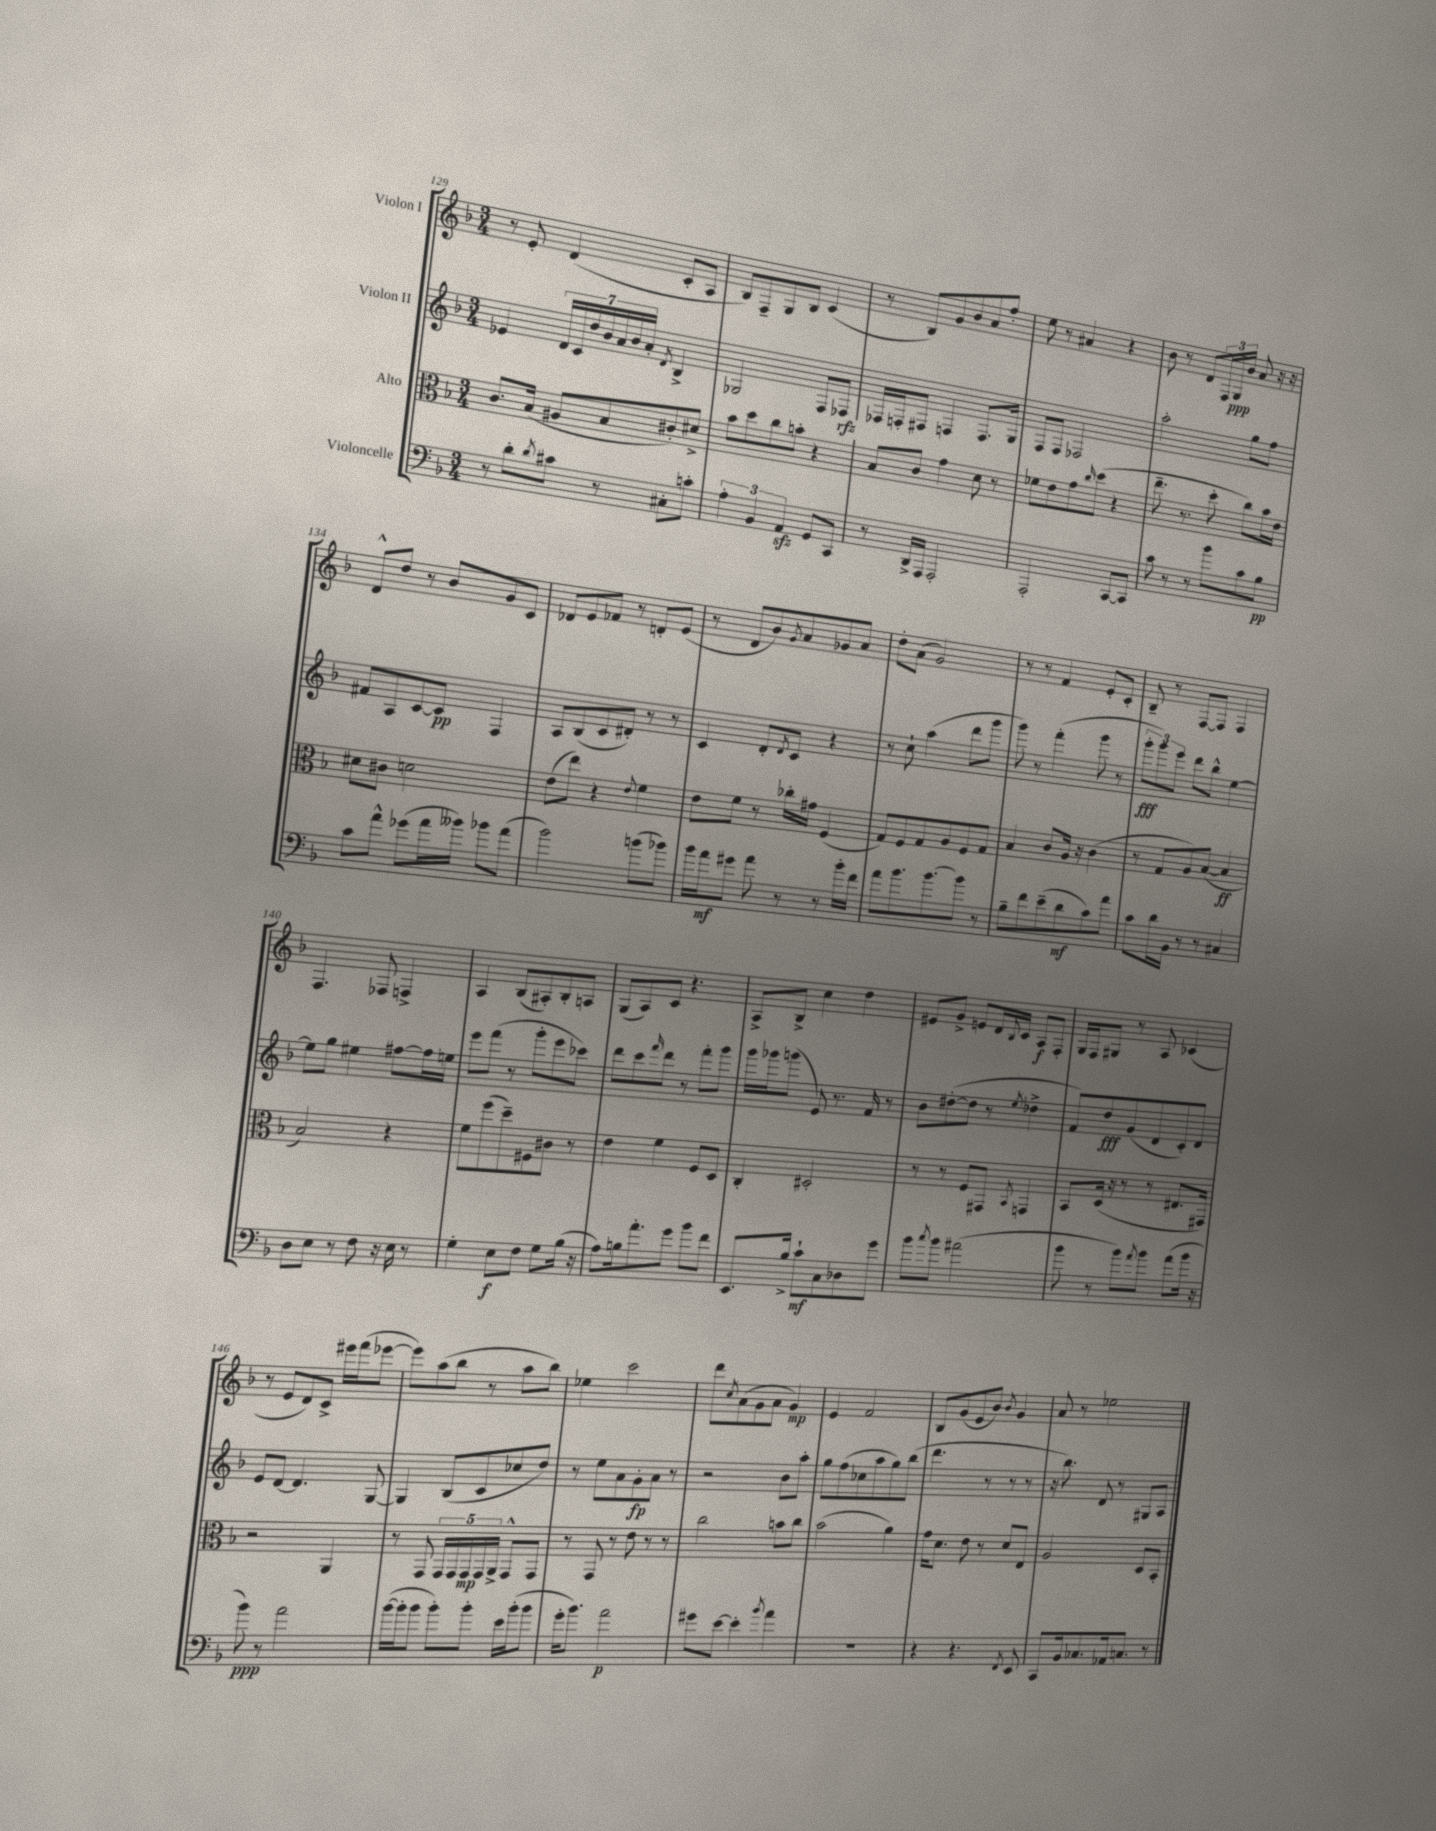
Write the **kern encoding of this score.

**kern	**dynam	**kern	**dynam	**kern	**dynam	**kern	**dynam
*part4	*part4	*part3	*part3	*part2	*part2	*part1	*part1
*staff4	*staff4	*staff3	*staff3	*staff2	*staff2	*staff1	*staff1
*I"Violoncelle	*	*I"Alto	*	*I"Violon II	*	*I"Violon I	*
*clefF4	*	*clefC3	*	*clefG2	*	*clefG2	*
*k[b-]	*	*k[b-]	*	*k[b-]	*	*k[b-]	*
*M3/4	*	*M3/4	*	*M3/4	*	*M3/4	*
=129	=129	=129	=129	=129	=129	=129	=129
8r	.	8.c/L	.	4e-X/	.	8r	.
8d'\L	.	.	.	.	.	8e'/	.
.	.	(16B-/Jk	.	.	.	.	.
8qd/	.	.	.	.	.	.	.
8c#X\J	.	8A#X/L	.	28d/LL	.	(4d/	.
.	.	.	.	28c/	.	.	.
.	.	.	.	28dd/	.	.	.
.	.	.	.	28b-/	.	.	.
8r	.	8B-/	.	.	.	.	.
.	.	.	.	28a/	.	.	.
.	.	.	.	28b-/	.	.	.
.	.	.	.	28a'/JJ	.	.	.
.	.	.	.	8qd/	.	.	.
8C#X'\L	.	8c#X'/)	.	4B-^/	.	8c'/L	.
8cn'\J	.	8d#X^/J	.	.	.	8A/J	.
=130	=130	=130	=130	=130	=130	=130	=130
6A'\	.	8b-\L	.	2G-X/	.	8B-/L)	.
.	.	8dd\	.	.	.	8F~/	.
6BB-/	.	.	.	.	.	.	.
.	.	8cc\	.	.	.	8G/	.
6AAzz/	.	.	.	.	.	.	.
.	.	8bn'\J	.	.	.	8B-/J	.
8GG/L	.	4r	.	8F/L	.	(4c/	.
8CC/J	.	.	.	8F-X/J	rfz	.	.
=131	=131	=131	=131	=131	=131	=131	=131
8r	.	8B-/L	.	16F-X/LL	.	8r	.
.	.	.	.	16Fn'/J	.	.	.
16DD^/LL	.	8c/J	.	8F#X/J	.	8B-/L)	.
16AAA/JJ	.	.	.	.	.	.	.
2AAA'/	.	4g\	.	4Fn/	.	8g/	.
.	.	.	.	.	.	8b-/	.
.	.	8d\	.	8.F/L	.	8a/	.
.	.	8r	.	.	.	8ff'/J	.
.	.	.	.	16G/Jk	.	.	.
=132	=132	=132	=132	=132	=132	=132	=132
2AAA'/	.	8f-X\L	.	8F/L	.	8ee\	.
.	.	8e\	.	8F/J	.	8r	.
.	.	8g\	.	2F-X/	.	4a#X/	.
.	.	16qqcc/	.	.	.	.	.
.	.	(8dd\J	.	.	.	.	.
[8CC/L	.	4r	.	.	.	4r	.
8CC/J]	.	.	.	.	.	.	.
=133	=133	=133	=133	=133	=133	=133	=133
8c\	.	8.ee~\	.	2aa'\	.	8b-\	.
8r	.	.	.	.	.	8r	.
.	.	8.r	.	.	.	.	.
8r	.	.	.	.	.	8d/L	.
8b-\L	.	8dd'\	.	.	.	24F/L	.
.	.	.	.	.	.	24G/	ppp
.	.	.	.	.	.	24b-/JJ	.
8c\	.	8cc\L)	.	8gg\L	.	8a/	.
8B-\J	pp	16b-\L	.	8ff\J	.	16r	.
.	.	16e\JJ	.	.	.	16r	.
!!LO:LB:g=z
=134	=134	=134	=134	=134	=134	=134	=134
8c\L	.	8d#X\L	.	8f#X/L	.	8d^^/L	.
8a^^\J	.	8c#X\J	.	8A/	.	8dd/J	.
(8g-X\L	.	2dn\	.	[8c/	.	8r	.
16a\L	.	.	.	8c/J]	pp	8b-/L	.
16b--X\JJ)	.	.	.	.	.	.	.
8b-X\L	.	.	.	4F/	.	8g/	.
(8a\J	.	.	.	.	.	8c/J	.
=135	=135	=135	=135	=135	=135	=135	=135
2b-\)	.	(8e\L	.	8A/L	.	8d-X/L	.
.	.	8ee\J)	.	(8B-/	.	8e/	.
.	.	4r	.	8c/	.	8f-X/J	.
.	.	.	.	8d#X'/J)	.	8r	.
.	.	8qqe/	.	.	.	.	.
(8bn\L	.	4f\	.	8r	.	8dn'/L	.
8b-X\J)	.	.	.	8r	.	(8e/J	.
=136	=136	=136	=136	=136	=136	=136	=136
16b-\LL	.	8e\L	.	4c/	.	8r	.
16a\J	mf	.	.	.	.	.	.
8g#X\J	.	8f\J	.	.	.	8d/L	.
8a\	.	8r	.	8d'/L	.	8b-/)	.
.	.	.	.	8qd/	.	8qg/	.
8r	.	16cc-X'\LL	.	8c/J	.	8a/	.
.	.	16g#X\JJ	.	.	.	.	.
8r	.	(4F/	.	4r	.	8g-X/	.
16b-'\LL	.	.	.	.	.	8a/J	.
16f\JJ	.	.	.	.	.	.	.
=137	=137	=137	=137	=137	=137	=137	=137
8a\L	.	8G/L)	.	8r	.	8dd'\L	.
8.b-\	.	8F/	.	8cc`\	.	(8a\J	.
.	.	8G/	.	(4aa\	.	2g/)	.
[8.b-\	.	.	.	.	.	.	.
.	.	8A/	.	.	.	.	.
8b-\J]	.	8F/	.	8ddd\L	.	.	.
8r	.	8G/J	.	8ggg\J	.	.	.
=138	=138	=138	=138	=138	=138	=138	=138
8B-~\L	.	4B-/	.	8ggg\)	.	8r	.
8f\	.	.	.	8r	.	8r	.
(8e~\	.	8c/L	.	(4fff'\	.	4f/	.
8d\	mf	16A/Jk	.	.	.	.	.
.	.	16r	.	.	.	.	.
8c\)	.	(4c\	.	8ggg\	.	8e'/L	.
8a\J	.	.	.	8r	.	8c'/J	.
=139	=139	=139	=139	=139	=139	=139	=139
8c\L	.	8r	.	12ggg'\L	fff	8B-~/	.
.	.	.	.	12ggg\)	.	.	.
16d\L	.	8G/L	.	.	.	8r	.
.	.	.	.	12eee\J	.	.	.
16BB-\JJ	.	.	.	.	.	.	.
8r	.	8A/)	.	8ddd\L	.	[8F/L	.
8r	.	([8B-/J	.	8bb-^^\J	.	8F/J]	.
4C#X/	.	4B-/]	ff	[4ee\	.	4F/	.
!!LO:LB:g=z
=140	=140	=140	=140	=140	=140	=140	=140
8D\L	.	2B-/)	.	8ee\L]	.	4.F/	.
8E\J	.	.	.	8gg\J	.	.	.
8r	.	.	.	4ee#X\	.	.	.
8F\	.	.	.	.	.	8F-X/	.
16r	.	4r	.	[8ff#X\L	.	4Fn^/	.
16E\	.	.	.	.	.	.	.
8r	.	.	.	16ff#\L]	.	.	.
.	.	.	.	16een\JJ	.	.	.
=141	=141	=141	=141	=141	=141	=141	=141
4G'\	.	8f\L	.	8eee\L	.	4A/	.
.	.	(8ff\	.	(8fff\J	.	.	.
8E\L	f	8dd~\)	.	8r	.	(8B-/L	.
8F\J	.	8F#X\	.	8ggg'\L	.	8A#X'/)	.
8G\L	.	8c#X\J	.	8eee\	.	8B-'/	.
(16B-\Jk	.	8r	.	8ccc-X\J)	.	8An/J	.
16r	.	.	.	.	.	.	.
=142	=142	=142	=142	=142	=142	=142	=142
8A\L)	.	4e\	.	8ddd\L	.	(8G/L	.
16Bn\k	.	.	.	8ccc\	.	8A/)	.
8.a'\	.	.	.	.	.	.	.
.	.	.	.	16qqfff/	.	.	.
.	.	4f\	.	8ddd\J	.	8c/J	.
8g\J	.	.	.	8r	.	4.r	.
8b-\L	.	8F/L	.	8fff'\L	.	.	.
8f\J	.	8D/J	.	8ggg\J	.	.	.
=143	=143	=143	=143	=143	=143	=143	=143
8.EE/L	.	4C'/	.	16ggg\LL	.	8A^/L	.
.	.	.	.	16ggg-X\J	.	.	.
.	.	.	.	(8gggn\J	.	8B-^/J	.
16B-^/Jk	.	.	.	.	.	.	.
8c`\L	mf	2D#X'/	.	8e/)	.	4cc\	.
8C\	.	.	.	8.r	.	.	.
8D-X\	.	.	.	.	.	4dd\	.
.	.	.	.	16f/	.	.	.
8g\J	.	.	.	8r	.	.	.
=144	=144	=144	=144	=144	=144	=144	=144
8b-\L	.	8r	.	8b-\L	.	8e#X/L	.
8qcc/	.	.	.	.	.	.	.
8b-\J	.	8r	.	([8dd#X'\	.	8g^/J	.
(2a#X\	.	8F/L	.	8dd#\J]	.	8en/L	.
.	.	8GG#X/J	.	8r	.	16d/L	.
.	.	.	.	.	.	8qqB-/	.
.	.	.	.	.	.	16c/JJ	.
.	.	8qBB-/	.	8qee/	.	.	.
.	.	4GGn/	.	4dd-X^\	.	8A/L	f
.	.	.	.	.	.	8F'/J	.
=145	=145	=145	=145	=145	=145	=145	=145
8b-\	.	8BB-/L	.	8f/L)	.	16G/LL	.
.	.	.	.	.	.	16F/J	.
8r	.	(16D/Jk	.	8dd/	fff	8G#X/J	.
.	.	16r	.	.	.	.	.
8b-\L)	.	8r	.	(8g/	.	8r	.
8qa/	.	.	.	.	.	.	.
8b-\J	.	8r	.	8d/	.	8A/	.
(8a\L	.	8.E#X/L	.	8c'/)	.	(4c-X/	.
16b-\Jk	.	.	.	8d/J	.	.	.
16r	.	16GG#X/Jk)	.	.	.	.	.
!!LO:LB:g=z
=146	=146	=146	=146	=146	=146	=146	=146
8b-\)	ppp	2r	.	8e/L	.	8r	.
8r	.	.	.	[8d/J	.	8e/L	.
2a\	.	.	.	4.d/]	.	8d/)	.
.	.	.	.	.	.	8c^/J	.
.	.	4AA/	.	.	.	16eee#X\LL	.
.	.	.	.	.	.	(16fff\J	.
.	.	.	.	[8G/	.	[8eee-X\J	.
=147	=147	=147	=147	=147	=147	=147	=147
([16b-\LL	.	8r	.	4G/]	.	8eee-\L])	.
16b-'\J]	.	.	.	.	.	.	.
8b-\J	.	8GG/	.	.	.	(8aa\	.
8b-'\L)	.	20GG/LL	.	(8B-/L	.	8bb-\J	.
.	.	20GG/	.	.	.	.	.
.	.	20GG/	mp	.	.	.	.
8b-'\J	.	.	.	8c/	.	8r	.
.	.	20GG/	.	.	.	.	.
.	.	20AA^/JJ	.	.	.	.	.
16e\LL	.	8GG^^/L	.	8cc-X/	.	8aa\L	.
(16b-'\J	.	.	.	.	.	.	.
8b-\J	.	8GG/J	.	8dd/J)	.	8bb-\J)	.
=148	=148	=148	=148	=148	=148	=148	=148
16g'\KL	.	8r	.	8r	.	4ee-X\	.
8.b-\J)	.	.	.	.	.	.	.
.	.	8GG/	.	8ee\L	.	.	.
2a\	p	8r	.	8a\	.	2ccc\	.
.	.	8e\	.	8g'\	fp	.	.
.	.	8r	.	8a\J	.	.	.
.	.	8r	.	8r	.	.	.
=149	=149	=149	=149	=149	=149	=149	=149
8g#X\L	.	2cc\	.	2r	.	8ddd\L	.
.	.	.	.	.	.	8qcc/	.
[8e\J	.	.	.	.	.	(8a\	.
4e'\]	.	.	.	.	.	8g\	.
.	.	.	.	.	.	8a\J	.
8qb-/	.	.	.	.	.	.	.
4a\	.	8bn\L	.	8b-\L	.	4g/)	mp
.	.	8cc\J	.	8aa'\J	.	.	.
=150	=150	=150	=150	=150	=150	=150	=150
2.r	.	(2b-\	.	8gg\L	.	4e/	.
.	.	.	.	(8ff\	.	.	.
.	.	.	.	8cc-X\	.	2f/	.
.	.	.	.	8aa\	.	.	.
.	.	4a\)	.	8gg\)	.	.	.
.	.	.	.	(8bb-\J	.	.	.
=151	=151	=151	=151	=151	=151	=151	=151
4r	.	16g\KL	.	4.ddd\	.	8B-/L	.
.	.	8.d\J	.	.	.	.	.
.	.	.	.	.	.	(8g/	.
4.r	.	8e\	.	.	.	8e/	.
.	.	8r	.	8r	.	8b-/J)	.
.	.	.	.	.	.	8qb-/	.
.	.	8d/L	.	8r	.	4g/	.
8qFF/	.	.	.	.	.	.	.
8EE/	.	8E/J	.	8r	.	.	.
=152	=152	=152	=152	=152	=152	=152	=152
8CC/L	.	2A/	.	16r	.	8a/	.
.	.	.	.	8.bb-\)	.	.	.
16BB-/k	.	.	.	.	.	8r	.
8.C-X/	.	.	.	.	.	.	.
.	.	.	.	8d/	.	2ee-X\	.
16AA-X/k	.	.	.	8r	.	.	.
8.Cn/J	.	.	.	.	.	.	.
.	.	8D/L	.	8G#X/L	.	.	.
8r	.	8BB-'/J	.	8A/J	.	.	.
==	==	==	==	==	==	==	==
*-	*-	*-	*-	*-	*-	*-	*-
